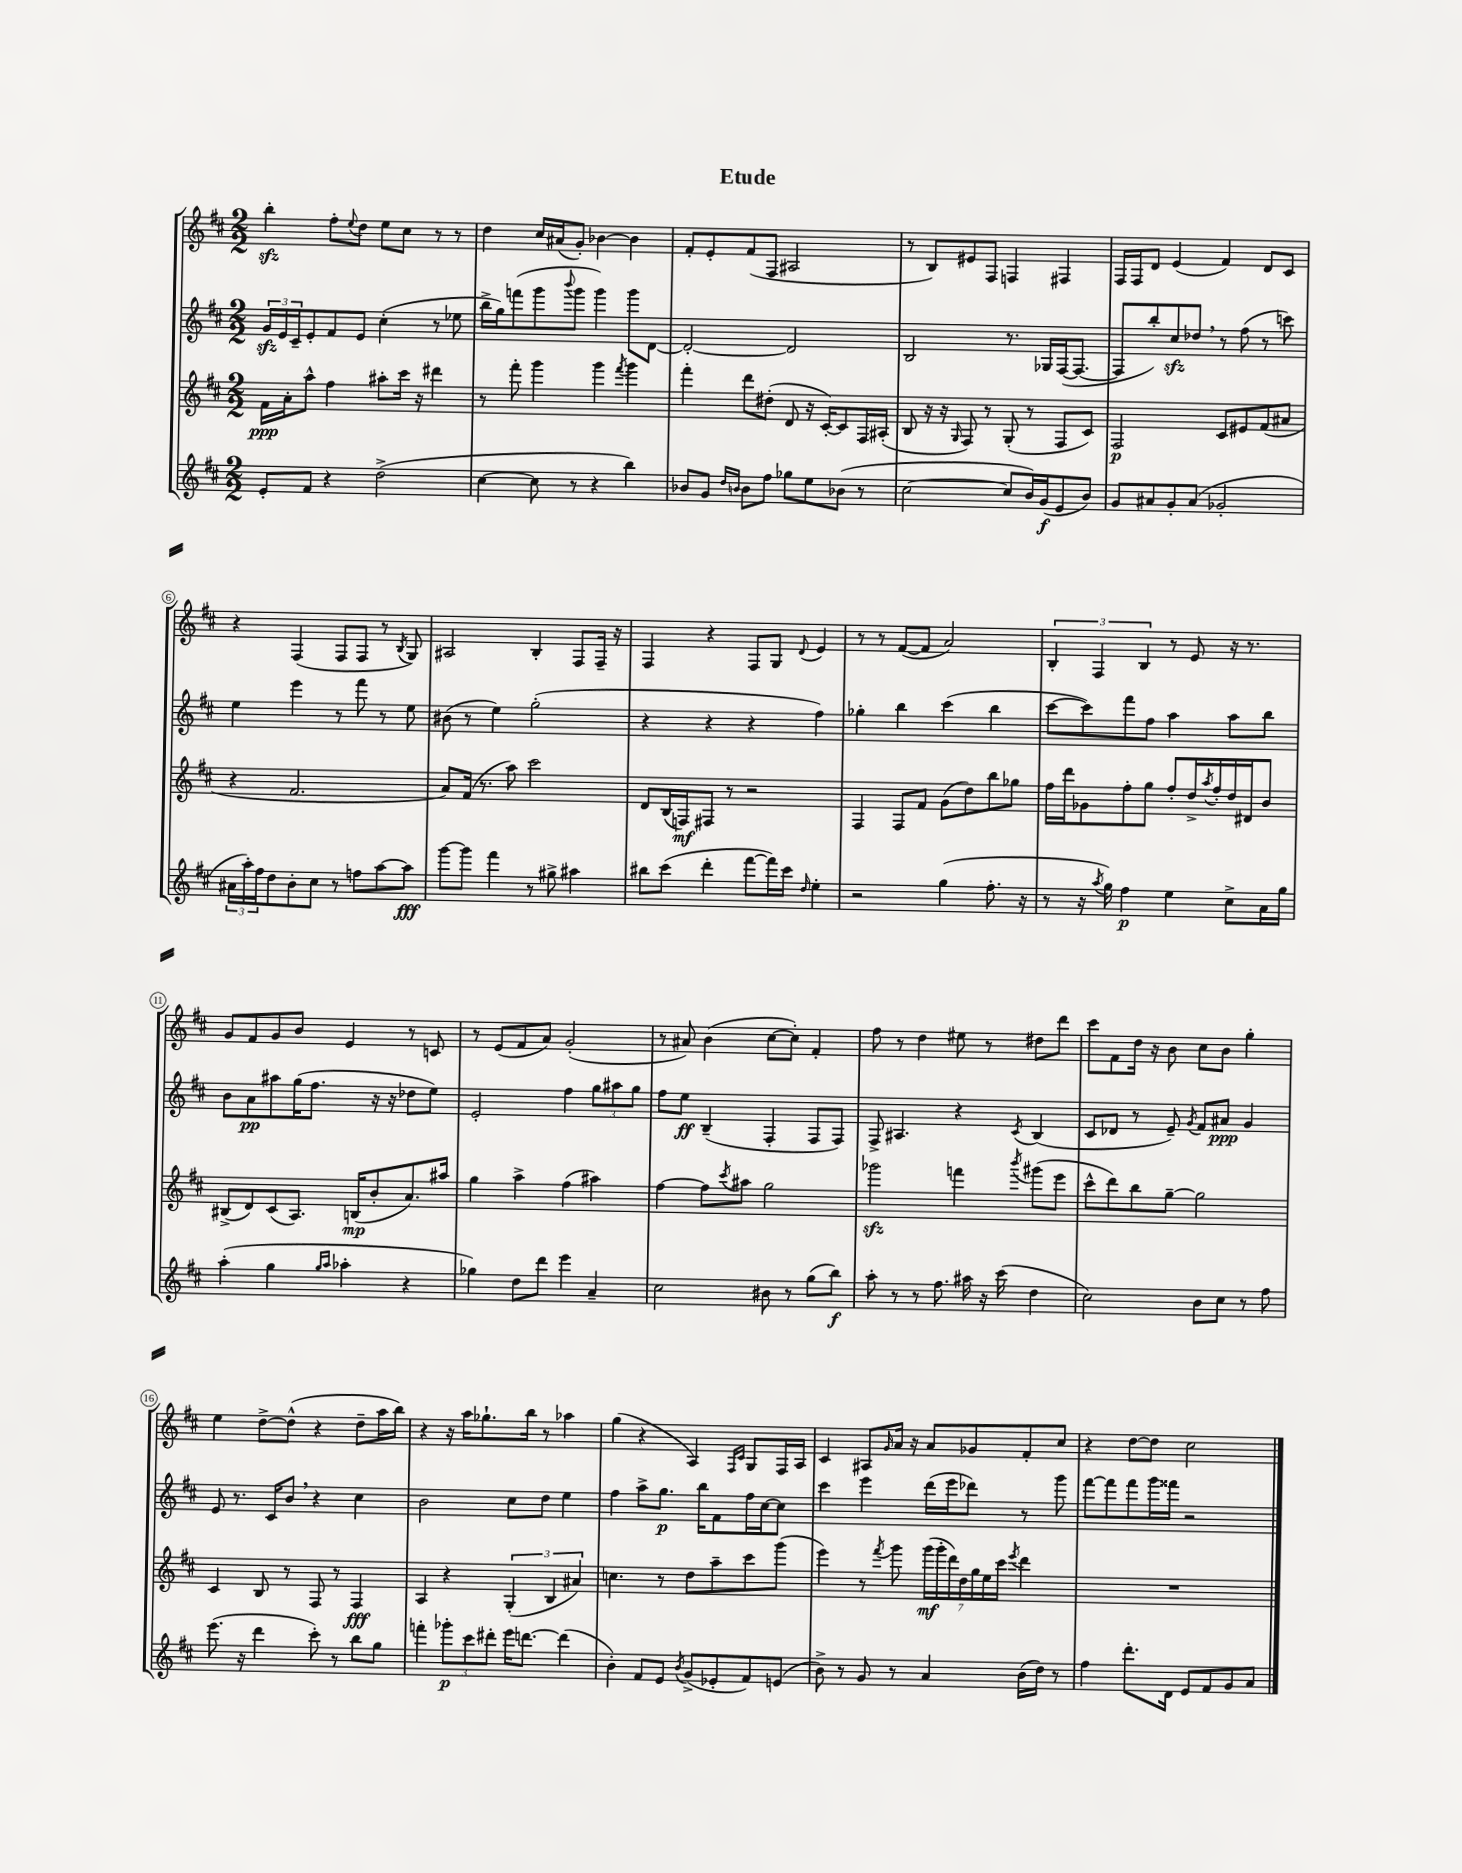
\header { title = "Etude" }
<<
\new StaffGroup <<
\new Staff = "s0" {
    \clef treble \key d \major \numericTimeSignature \time 2/2
    b''4-.\sfz fis''8-. \appoggiatura { e''8 } d''8 e''8 cis''8 r8 r8 |
    d''4 cis''16 ais'16( g'8-.) bes'4~ bes'4 |
    fis'8-. e'8-. fis'8( fis8 ais2 |
    r8 b8) eis'8 fis8 f4 fis4 |
    fis16 fis16 d'8 e'4( fis'4) d'8 cis'8 |
    r4 fis4( fis8 fis8 r8 \acciaccatura { b8 } g8) |
    ais2 b4-. fis8 fis16-- r16 |
    fis4 r4 fis8 g8 \appoggiatura { d'8 } e'4 |
    r8 r8 fis'8~( fis'8 a'2) |
    \tuplet 3/2 { b4-. fis4 b4 } r8 e'8 r16 r8. |
    g'8 fis'8 g'8 b'8 e'4 r8 c'8 |
    r8 e'8( fis'8 a'8) g'2-.( |
    r8 ais'8) b'4( cis''8~ cis''8-.) fis'4-. |
    fis''8 r8 d''4 eis''8 r8 dis''8 d'''8 |
    cis'''8 fis'8 d''16 r16 b'8 cis''8 b'8 g''4-. |
    e''4 d''8~-> d''8-^( r4 d''8-- a''16 b''16) |
    r4 r16 a''16 ges''8.-! b''16 r8 aes''4 |
    g''4( r4 a4) \grace { fis16 cis'16 } g8 fis16 a16 |
    cis'4 ais8 \grace { g'16 } a'16 r16 a'8 ges'8 fis'8-. cis''8 |
    r4 d''8~ d''8 cis''2 \bar "|." |
}
\new Staff = "s1" {
    \clef treble \key d \major \numericTimeSignature \time 2/2
    \tuplet 3/2 { g'16\sfz e'16 cis'16-- } e'8-. fis'8 e'8 cis''4-.( r8 ees''8 |
    b''16-> g''16) f'''8( g'''8 \appoggiatura { b'''8 } g'''8 g'''4) g'''8 d'8~ |
    d'2~-. d'2 |
    b2 r8. ges16 fis16~( fis8.~ |
    fis8 b''8-.) cis''8\sfz des''8 \breathe r8 fis''8( r8 c'''8) |
    e''4 e'''4 r8 fis'''8 r8 e''8 |
    bis'8( r8 e''4) g''2-.( |
    r4 r4 r4 fis''4) |
    ges''4-. b''4 cis'''4( b''4 |
    cis'''8~ cis'''8) fis'''8 fis''8 a''4 a''8 b''8 |
    b'8 a'8\pp ais''8 g''16( fis''8. r16 r16 des''8 e''8) |
    e'2-. fis''4 \tuplet 3/2 { g''8 ais''8 g''8 } |
    fis''8 e''8\ff b4--( fis4-. fis8 fis8) |
    fis8-> ais4. r4 \acciaccatura { cis'8 } b4( |
    cis'8 des'8 r8 e'8--) \acciaccatura { g'8 } fis'8 ais'8\ppp g'4 |
    e'8 r8. cis'16 b'8 \breathe r4 cis''4 |
    b'2 cis''8 d''8 e''4 |
    fis''4 a''8-> g''8.\p b''16 fis'8 fis''16 cis''16~ cis''8 |
    cis'''4 e'''4 d'''16( e'''16 des'''8) r8 g'''8 |
    fis'''8~ fis'''8 fis'''8 g'''16 fisis'''16 r2 \bar "|." |
}
\new Staff = "s2" {
    \clef treble \key d \major \numericTimeSignature \time 2/2
    fis'16\ppp a'16-. a''8-^ fis''4 ais''8-. cis'''16 r16 dis'''4 |
    r8 fis'''8-. g'''4 g'''4 \acciaccatura { fis'''8 } g'''4 |
    fis'''4-. d'''8 dis''8-.( d'8 r16 cis'16~-.) cis'8 fis16 ais16-.( |
    b8 r16 r16 \grace { g16 } fis8) r8 g8-.( r8 fis8 cis'8) |
    fis2\p cis'8 eis'8 fis'8( ais'8 |
    r4 fis'2. |
    a'8) fis'16( r8. a''8) cis'''2 |
    d'8 b16( f16\mf) fis8 r8 r2 |
    fis4 fis8 fis'8 g'8( d''8) b''8 ges''8 |
    fis''16 d'''16 ges'8 fis''8-. g''8 fis''8-. d''16-> \acciaccatura { a''8 } fis''16-. d''16 dis'16 b'8 |
    bis8->( d'8) cis'8( a8.) b16\mp( b'8-. a'8.) ais''16 |
    g''4 a''4-> fis''4( ais''4) |
    fis''4~ fis''8 \acciaccatura { cis'''8 } ais''8 g''2 |
    ges'''2\sfz f'''4 \acciaccatura { b'''8 } gis'''8( e'''8 |
    cis'''8-^ d'''8) b''8 g''8~-- g''2 |
    cis'4 b8 r8 fis8 r8 fis4\fff |
    a4 r4 \tuplet 3/2 { g4-.( b4 ais'4) } |
    c''4. r8 d''8 a''8-- cis'''8 g'''8( |
    e'''4) r8 \acciaccatura { fis'''8 } g'''8 \tuplet 7/4 { g'''16\mf( g'''16-. d'''16) d''16 g''16 e''16 cis'''16 } \acciaccatura { e'''8 } d'''4 |
    R1 \bar "|." |
}
\new Staff = "s3" {
    \clef treble \key d \major \numericTimeSignature \time 2/2
    e'8-. fis'8 r4 d''2->( |
    cis''4~ cis''8 r8 r4 b''4) |
    bes'8 g'8 \grace { d''16 b'16 } b'8 fis''8 ges''8 e''8 bes'8( r8 |
    cis''2~ cis''8 b'16) g'16\f( e'8 b'8) |
    g'8 ais'8 g'8-. ais'8( ges'2-. |
    \tuplet 3/2 { ais'16 a''16-.) fis''16 } d''8 b'8-. cis''8 r8 f''8 a''8~ a''8\fff |
    g'''8~ g'''8 fis'''4 r8 gis''8-> ais''4 |
    bis''8 cis'''8( d'''4-. fis'''8~ fis'''16) cis'''16 \grace { d''16 } e''4-. |
    r2 g''4( fis''8.-. r16 |
    r8 r16 \acciaccatura { a''8 } g''16) fis''4\p e''4 cis''8-> a'16 g''16 |
    a''4-.( g''4 \grace { g''16 a''16 } aes''4-. r4 |
    ges''4) d''8 d'''8 e'''4 a'4-- |
    cis''2 bis'8 r8 g''8( b''8\f) |
    a''8-. r8 r8 fis''8. ais''16 r16 cis'''16( d''4 |
    cis''2) b'8 cis''8 r8 fis''8 |
    e'''8.( r16 d'''4 cis'''8-.) r8 b''8 g''8 |
    f'''4-. \tuplet 3/2 { ges'''8-.\p cis'''8 dis'''8-. } e'''16 d'''8.~ d'''4( |
    b'4-.) fis'8 e'8 \acciaccatura { b'8 } g'8->( ees'8-. fis'8) e'8( |
    b'8->) r8 g'8 r8 a'4 b'16( d''16) r8 |
    fis''4 d'''8.-. d'16 e'8 fis'8 g'8 a'8 \bar "|." |
}
>>
>>
\layout { \context { \Score \override BarNumber.stencil = #(make-stencil-circler 0.1 0.3 ly:text-interface::print) } }
